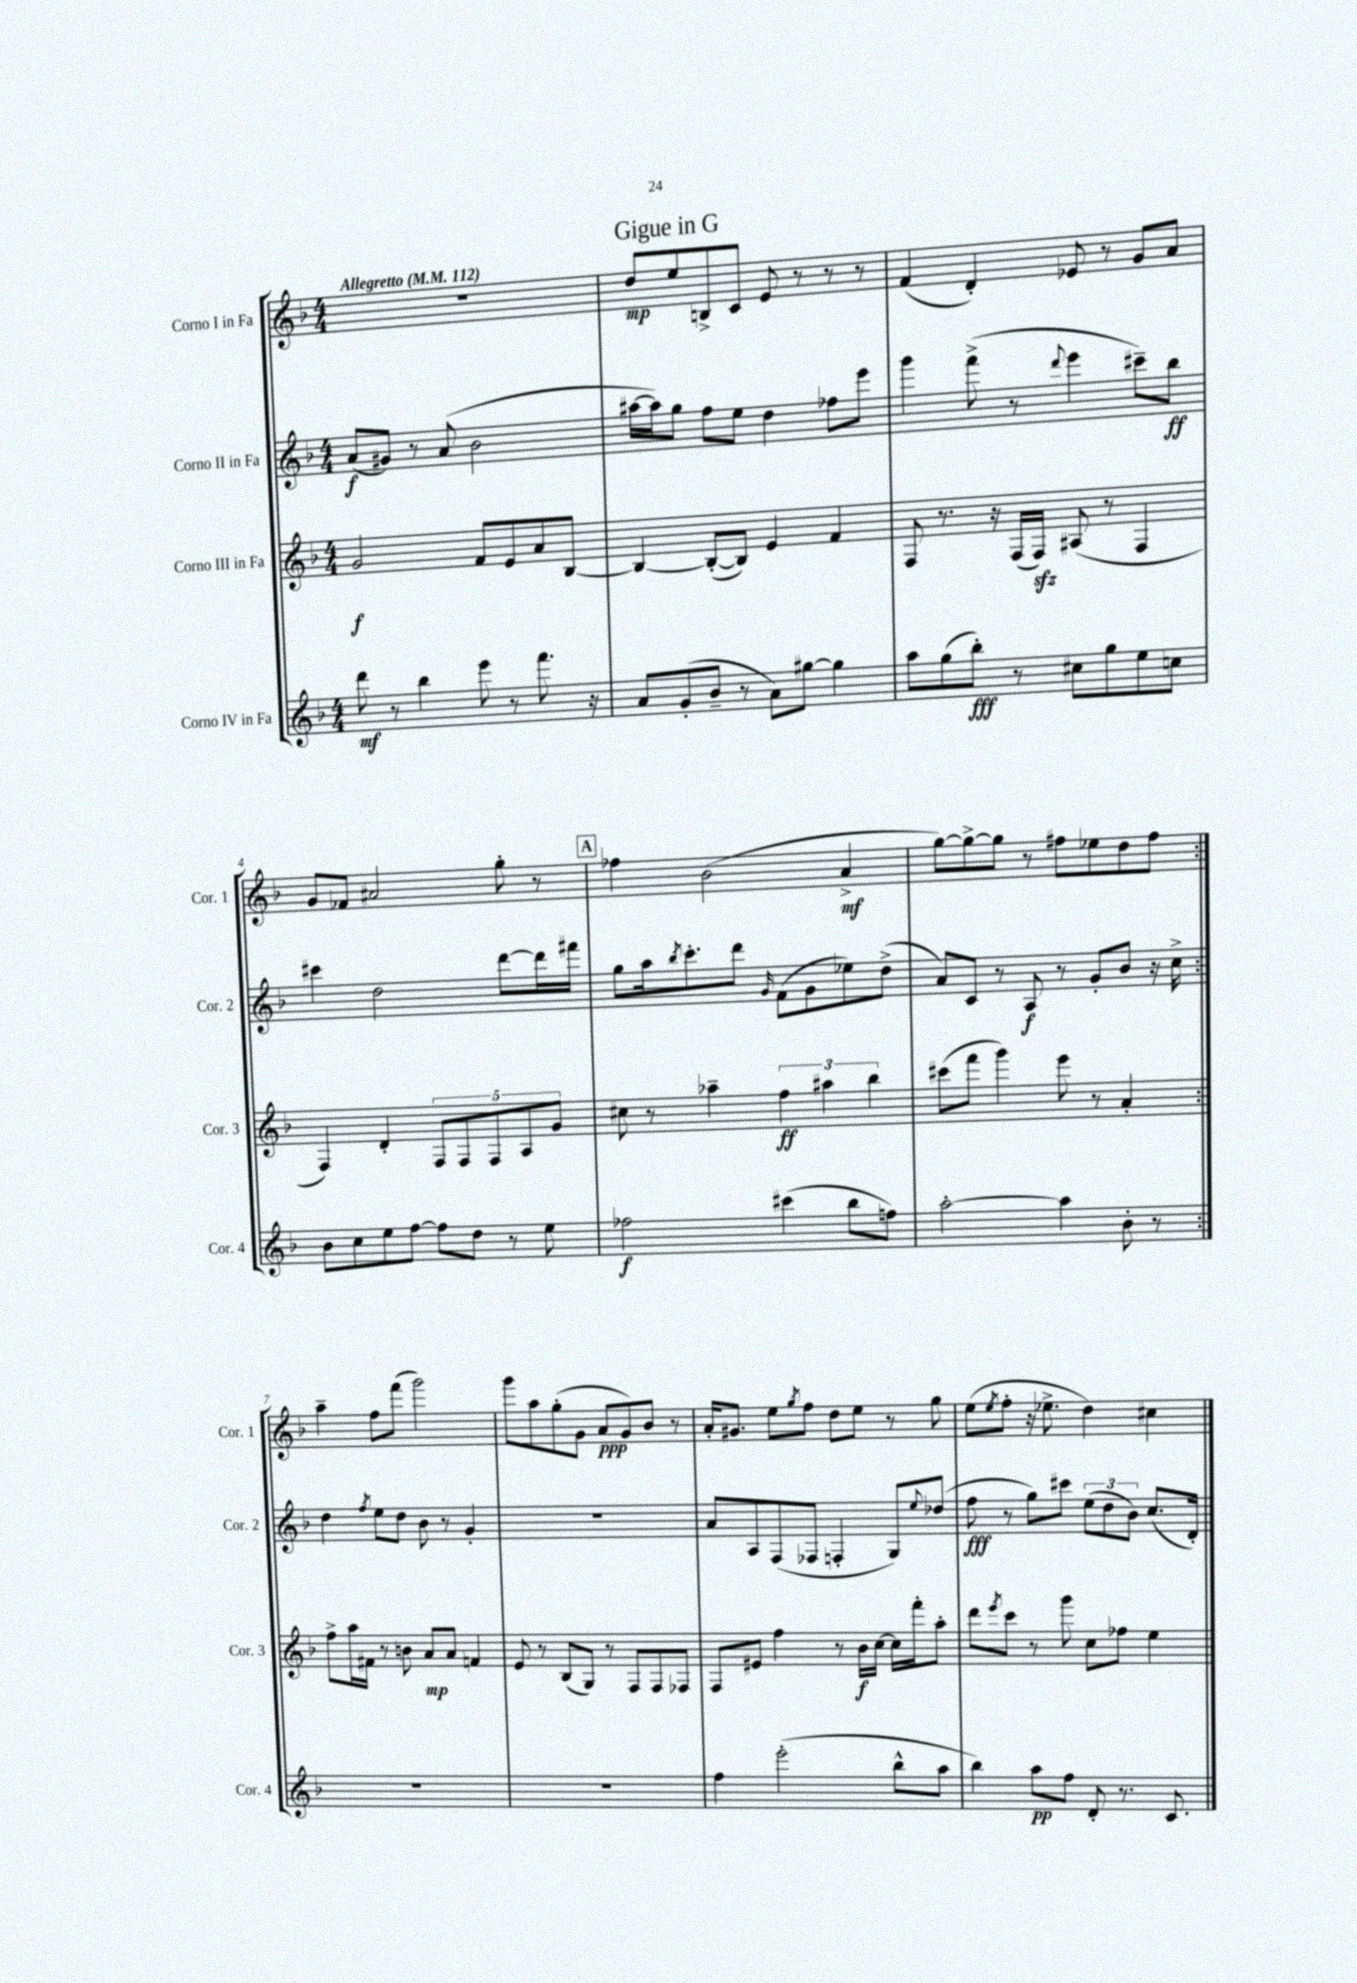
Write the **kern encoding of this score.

**kern	**kern	**kern	**kern
*staff4	*staff3	*staff2	*staff1
*clefG2	*clefG2	*clefG2	*clefG2
*k[b-]	*k[b-]	*k[b-]	*k[b-]
*M4/4	*M4/4	*M4/4	*M4/4
*MM112	*MM112	*MM112	*MM112
8ddd	2g	(8a	1r
8r	.	8g#)	.
4bb-	.	8r	.
.	.	(8a	.
8eee	8f	2b-	.
8r	8e	.	.
8.fff	8a	.	.
.	[8B-	.	.
16r	.	.	.
=	=	=	=
8a	4B-_	[16aa#	8dd
.	.	16aa#])	.
(8g'	.	8gg	8ee
8b-~	(8B-'_	8ff	8B^
8r	8B-])	8ee	8c
8a)	4e	4dd	8e
[8gg#	.	.	8r
4gg#]	4f	8ff-	8r
.	.	8eee	8r
=	=	=	=
8aa	8F	4ggg	(4f
(8gg	8.r	.	.
8bb-')	.	(8fff^	4d')
.	16r	.	.
8r	(16F	8r	.
.	16F)	.	.
.	.	8qqddd	.
8cc#	(8A#	4eee	8e-
8gg	8r	.	8r
8ee	4F	8ccc#~)	8g
8cc	.	8bb-	8a
=	=	=	=
8b-	4F)	4ccc#	8g
8cc	.	.	8f-
8ee	4d'	2dd	2a#
[8ff	.	.	.
8ff]	10F	.	.
.	10F	.	.
8dd	.	.	.
.	10F	.	.
8r	.	[8ddd	8gg'
.	10A	.	.
8ee	.	16ddd]	8r
.	10g	.	.
.	.	16fff#	.
=	=	=	=
2ff-	8cc#	8gg	4ff-
.	8r	16aa	.
.	.	8qbb-	.
.	.	8.ccc'	.
.	4aa-~	.	(2b-
.	.	8ddd	.
.	.	16qqg	.
(4ccc#	6ff	(8f	.
.	.	8g	.
.	6aa#	.	.
8bb-	.	8ee-)	4a^
.	6bb-	.	.
8ff)	.	(8dd^	.
=	=	=	=
[2aa'	(8ccc#	8a)	[8gg)
.	8fff	8c	8gg^_
.	4ggg)	8r	8gg]
.	.	8A	8r
4aa]	8eee	8r	8ff#
.	8r	8g'	8ee-
8b-'	4a'	8b-	8dd
8r	.	16r	8ff#
.	.	16cc^	.
=:|!	=:|!	=:|!	=:|!
1r	8ff^	4dd	4aa~
.	16aa	.	.
.	16f#	.	.
.	.	8qff	.
.	8r	8ee	8ff
.	8b	8dd	(8fff
.	8a	8b-	2ggg)
.	8a	8r	.
.	4f	4g'	.
=	=	=	=
1r	8e	1r	8ggg
.	8r	.	8aa
.	(8B-	.	(8gg'
.	8G)	.	8g
.	8r	.	8a
.	8F	.	8g)
.	8F	.	8b-
.	8F-	.	8r
=	=	=	=
4ff	8F	8a	16a'
.	.	.	8.g#
.	8e#	8A	.
(2eee'	4ff	(8F	8ee
.	.	.	8qgg
.	.	8F-	8ff
.	8r	4F'	8dd
.	16b-	.	8ee
.	[16cc	.	.
8bb-^^	16cc]	8G)	8r
.	16fff'	.	.
.	.	8qqee	.
8aa	8aa'	(8dd-	8gg
=	=	=	=
4bb-)	8ddd	8ff	(8ee
.	8qeee	.	8qee
.	8ccc	8r	8ff'
8aa	8r	8gg)	16r
.	.	.	8.ee-^
8ff	8ggg	8ccc#	.
8d'	8cc	(12ee	4dd)
.	.	12dd	.
8.r	8ff-	.	.
.	.	12b-)	.
.	4ee	(8.cc	4cc#
8.c	.	.	.
.	.	16d')	.
==	==	==	==
*-	*-	*-	*-
